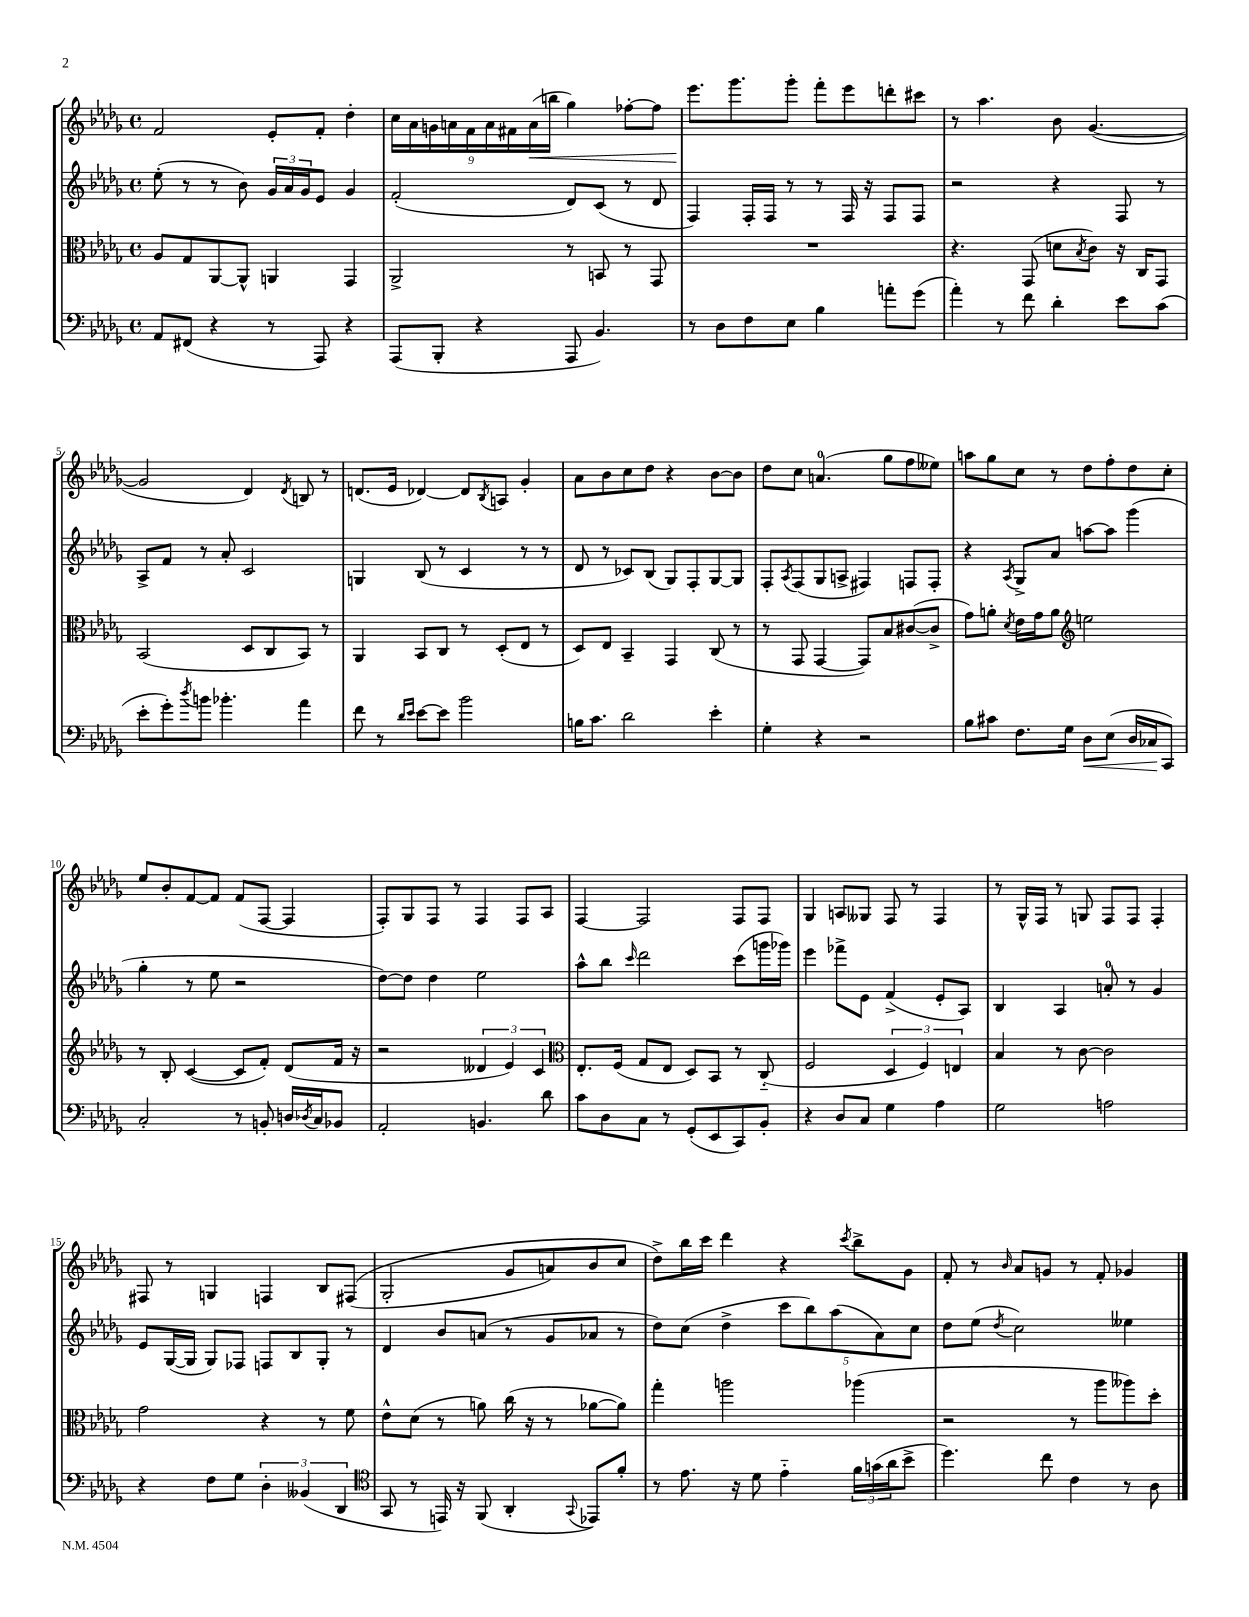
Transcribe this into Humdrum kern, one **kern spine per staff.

**kern	**dynam	**kern	**kern	**kern	**dynam
*part4	*part4	*part3	*part2	*part1	*part1
*staff4	*staff4	*staff3	*staff2	*staff1	*staff1
*clefF4	*	*clefC3	*clefG2	*clefG2	*
*k[b-e-a-d-g-]	*	*k[b-e-a-d-g-]	*k[b-e-a-d-g-]	*k[b-e-a-d-g-]	*
*M4/4	*	*M4/4	*M4/4	*M4/4	*
*met(c)	*	*met(c)	*met(c)	*met(c)	*
=1	=1	=1	=1	=1	=1
8AA-/L	.	8A-/L	(8ee-'\	2f/	.
(8FF#X/J	.	8G-/	8r	.	.
4r	.	[8AA-/	8r	.	.
.	.	8AA-^^/J]	8b-\)	.	.
8r	.	4AAn/	24g-/LL	8e-'/L	.
.	.	.	24a-/	.	.
.	.	.	24g-/J	.	.
8AAA-/)	.	.	8e-/J	8f'/J	.
4r	.	4GG-/	4g-/	4dd-'\	.
=2	=2	=2	=2	=2	=2
(8AAA-/L	.	2AA-^/	(2f'/	18cc\LL	.
.	.	.	.	18a-\	.
.	.	.	.	18gn\	.
8BBB-'/J	.	.	.	.	.
.	.	.	.	18an\	.
.	.	.	.	18f\	.
4r	.	.	.	.	.
.	.	.	.	18a\	.
.	.	.	.	18f#X\	.
!	!	!	!	!	!LO:HP:b
.	.	.	.	(18a\	<
.	.	.	.	18bbn\JJ	.
8AAA-/	.	8r	8d-/L)	4gg-\)	.
4.BB-/)	.	8BBn/	(8c/J	.	.
.	.	8r	8r	[8ff-X'\L	.
.	.	8GG-/	8d-/	8ff-\J]	.
=3	=3	=3	=3	=3	=3
8r	.	1r	4F/)	8.eee-\L	.
8D-\L	.	.	.	.	.
.	.	.	.	8.ggg-\	[
8F\	.	.	16F'/LL	.	.
.	.	.	16F/JJ	.	.
8E-\J	.	.	8r	8ggg-'\J	.
4B-\	.	.	8r	8fff'\L	.
.	.	.	16F/	8eee-\	.
.	.	.	16r	.	.
8an'\L	.	.	8F/L	8dddn'\	.
(8g-\J	.	.	8F/J	8ccc#X\J	.
=4	=4	=4	=4	=4	=4
4a-'\)	.	4.r	2r	8r	.
.	.	.	.	4.aa-\	.
8r	.	.	.	.	.
8f\	.	(8GG-/	.	.	.
4d-'\	.	8dn\L	4r	8b-\	.
.	.	8qB-/	.	.	.
.	.	8c\J)	.	([4.g-/	.
8e-\L	.	16r	8F/	.	.
.	.	16C/KL	.	.	.
(8c\J	.	8GG-/J	8r	.	.
!!LO:LB:g=z
=5	=5	=5	=5	=5	=5
8e-'\L	.	(2BB-/	8A-^/L	2g-/]	.
8g-'\)	.	.	8f/J	.	.
8qdd-/	.	.	.	.	.
8bn\J	.	.	8r	.	.
4.b-X'\	.	.	8a-'/	.	.
.	.	8D-/L	2c/	4d-/)	.
.	.	8C/	.	.	.
.	.	.	.	8qd-/	.
4a-\	.	8BB-/J)	.	8Bn/	.
.	.	8r	.	8r	.
=6	=6	=6	=6	=6	=6
8f\	.	4AA-/	4Gn/	(8.dn/L	.
8r	.	.	.	.	.
.	.	.	.	16e-/Jk	.
16qqd-/LL	.	.	.	.	.
16qqe-/JJ	.	.	.	.	.
[8e-\L	.	8BB-/L	(8B-/	[4d-X/)	.
8e-\J]	.	8C/J	8r	.	.
2b-\	.	8r	4c/	8d-/L]	.
.	.	.	.	8qB-/	.
.	.	(8D-'/L	.	8An/J	.
.	.	8E-/J	8r	4g-'/	.
.	.	8r	8r	.	.
=7	=7	=7	=7	=7	=7
16Bn\KL	.	8D-/L)	8d-/	8a-\L	.
8.c\J	.	.	.	.	.
.	.	8E-/J	8r	8b-\	.
2d-\	.	4BB-~/	8c-X/L)	8cc\	.
.	.	.	(8B-/J	8dd-\J	.
.	.	4GG-/	8G-/L)	4r	.
.	.	.	8F'/	.	.
4e-'\	.	(8C/	[8G-/	[8b-\L	.
.	.	8r	8G-/J]	8b-\J]	.
=8	=8	=8	=8	=8	=8
4G-'\	.	8r	8F'/L	8dd-\L	.
.	.	.	8qA-/	.	.
.	.	8GG-/	(8F/	8cc\J	.
4r	.	[4GG-/	8G-/	(4.an/	.
.	.	.	8An^/J	.	.
2r	.	8GG-/L])	4F#X/)	.	.
.	.	8B-/	.	8gg-\L	.
.	.	([8c#X/	8Fn/L	8ff\	.
.	.	8c#^/J]	8F'/J	8ee--X\J)	.
=9	=9	=9	=9	=9	=9
8B-\L	.	8g-\L)	4r	8aan\L	.
8c#X\J	.	8an'\J	.	8gg-\	.
.	.	8qd-/	8qA-/	.	.
8.F\L	.	16e-\LL	8G-^/L	8cc\J	.
.	.	16g-\J	.	.	.
.	.	8a\J	8a-/J	8r	.
16G-\Jk	.	.	.	.	.
*	*	*clefG2	*	*	*
!	!LO:HP:b	!	!	!	!
8D-\L	<	2een\	[8aan\L	8dd-\L	.
(8E-\J	.	.	8aa\J]	8ff'\	.
16D-/LL	.	.	(4ggg-\	8dd-\	.
16C-X/J	.	.	.	.	.
8CC/J)	[	.	.	8cc'\J	.
!!LO:LB:g=z
=10	=10	=10	=10	=10	=10
2C'/	.	8r	4gg-'\	8ee-/L	.
.	.	8B-'/	.	8b-'/	.
.	.	([4c/	8r	[8f/	.
.	.	.	8ee-\	8f/J]	.
8r	.	8c/L]	2r	(8f/L	.
8BBn'/	.	8f'/J)	.	[8F/J	.
16Dn/LL	.	(8d-/L	.	4F/]	.
8qD-X/	.	.	.	.	.
16C/J	.	.	.	.	.
8BB-X/J	.	16f/Jk	.	.	.
.	.	16r	.	.	.
=11	=11	=11	=11	=11	=11
2AA-'/	.	2r	[8dd-\L)	8F'/L)	.
.	.	.	8dd-\J]	8G-/	.
.	.	.	4dd-\	8F/J	.
.	.	.	.	8r	.
4.BBn/	.	6d--X/	2ee-\	4F/	.
.	.	6e-/)	.	.	.
.	.	.	.	8F/L	.
.	.	6c/	.	.	.
8d-\	.	.	.	8A-/J	.
=12	=12	=12	=12	=12	=12
*	*	*clefC3	*	*	*
8c\L	.	8.E-'/L	8aa-^^\L	[4F/	.
8D-\	.	.	8bb-\J	.	.
.	.	(16F/Jk	.	.	.
.	.	.	16qqccc/	.	.
8C\J	.	8G-/L	2ddd-\	2F/]	.
8r	.	8E-/J	.	.	.
(8GG-'/L	.	8D-/L)	.	.	.
8EE-/	.	8BB-/J	.	.	.
8CC/)	.	8r	(8ccc\L	8F/L	.
8BB-'/J	.	(8C/	16gggn\L	8F/J	.
.	.	.	16ggg-X\JJ)	.	.
=13	=13	=13	=13	=13	=13
4r	.	2F/	4eee-\	4G-/	.
8D-/L	.	.	8fff-X^\L	8An/L	.
8C/J	.	.	8e-\J	8G--X/J	.
4G-\	.	6D-/	(4f^/	8F/	.
.	.	.	.	8r	.
.	.	6F/)	.	.	.
4A-\	.	.	8e-'/L	4F/	.
.	.	6En/	.	.	.
.	.	.	8A-/J)	.	.
=14	=14	=14	=14	=14	=14
2G-\	.	4B-/	4B-/	8r	.
.	.	.	.	16G-^^/LL	.
.	.	.	.	16F/JJ	.
.	.	8r	4A-/	8r	.
.	.	[8c\	.	8Gn/	.
2An\	.	2c\]	8an'/	8F/L	.
.	.	.	8r	8F/J	.
.	.	.	4g-/	4F'/	.
!!LO:LB:g=z
=15	=15	=15	=15	=15	=15
4r	.	2g-\	8e-/L	8F#X/	.
.	.	.	([16G-/L	8r	.
.	.	.	16G-/JJ]	.	.
8F\L	.	.	8G-/L)	4Gn/	.
8G-\J	.	.	8F-X/J	.	.
6D-'\	.	4r	8Fn/L	4Fn/	.
.	.	.	8B-/	.	.
(6BB--X/	.	.	.	.	.
.	.	8r	8G-'/J	8B-/L	.
6DD-/	.	.	.	.	.
.	.	8f\	8r	((8F#X/J	.
=16	=16	=16	=16	=16	=16
*clefC4	*	*	*	*	*
8GG-/	.	8e-^^\L	4d-/	2G-'/	.
8r	.	(8d-\J	.	.	.
16EEn/)	.	8r	8b-/L	.	.
16r	.	.	.	.	.
(8FF/	.	8an\)	(8an/J	.	.
4AA-'/	.	(16cc\	8r	8g-/L	.
.	.	16r	.	.	.
.	.	8r	8g-/L	8an/)	.
8qqGG-/	.	.	.	.	.
8EE-X/L)	.	[8a-X\L	8a-X/J	8b-/	.
8f'/J	.	8a-\J])	8r	8cc/J	.
=17	=17	=17	=17	=17	=17
8r	.	4gg-'\	8dd-\L)	8dd-^\L)	.
8.e-\	.	.	(8cc\J	16bb-\L	.
.	.	.	.	16ccc\JJ	.
.	.	2aan\	4dd-^\	4ddd-\	.
16r	.	.	.	.	.
8d-\	.	.	.	.	.
4e-\	.	.	10ccc\L	4r	.
.	.	.	10bb-\)	.	.
.	.	.	(10aa-\	.	.
.	.	.	.	8qccc/	.
24f\LL	.	(4aa-X\	.	8bb-^\L	.
(24gn\	.	.	.	.	.
.	.	.	10a-\)	.	.
24a-\J	.	.	.	.	.
8b-^\J	.	.	.	8g-\J	.
.	.	.	10cc\J	.	.
=18	=18	=18	=18	=18	=18
4.dd-\)	.	2r	8dd-\L	8f'/	.
.	.	.	(8ee-\J	8r	.
.	.	.	8qdd-/	16qqb-/	.
.	.	.	2cc\)	8a-/L	.
8cc\	.	.	.	8gn/J	.
4c\	.	8r	.	8r	.
.	.	8aa-\L	.	8f'/	.
8r	.	8aa--X\)	4ee--X\	4g-X/	.
8A-\	.	8dd-'\J	.	.	.
==	==	==	==	==	==
*-	*-	*-	*-	*-	*-
